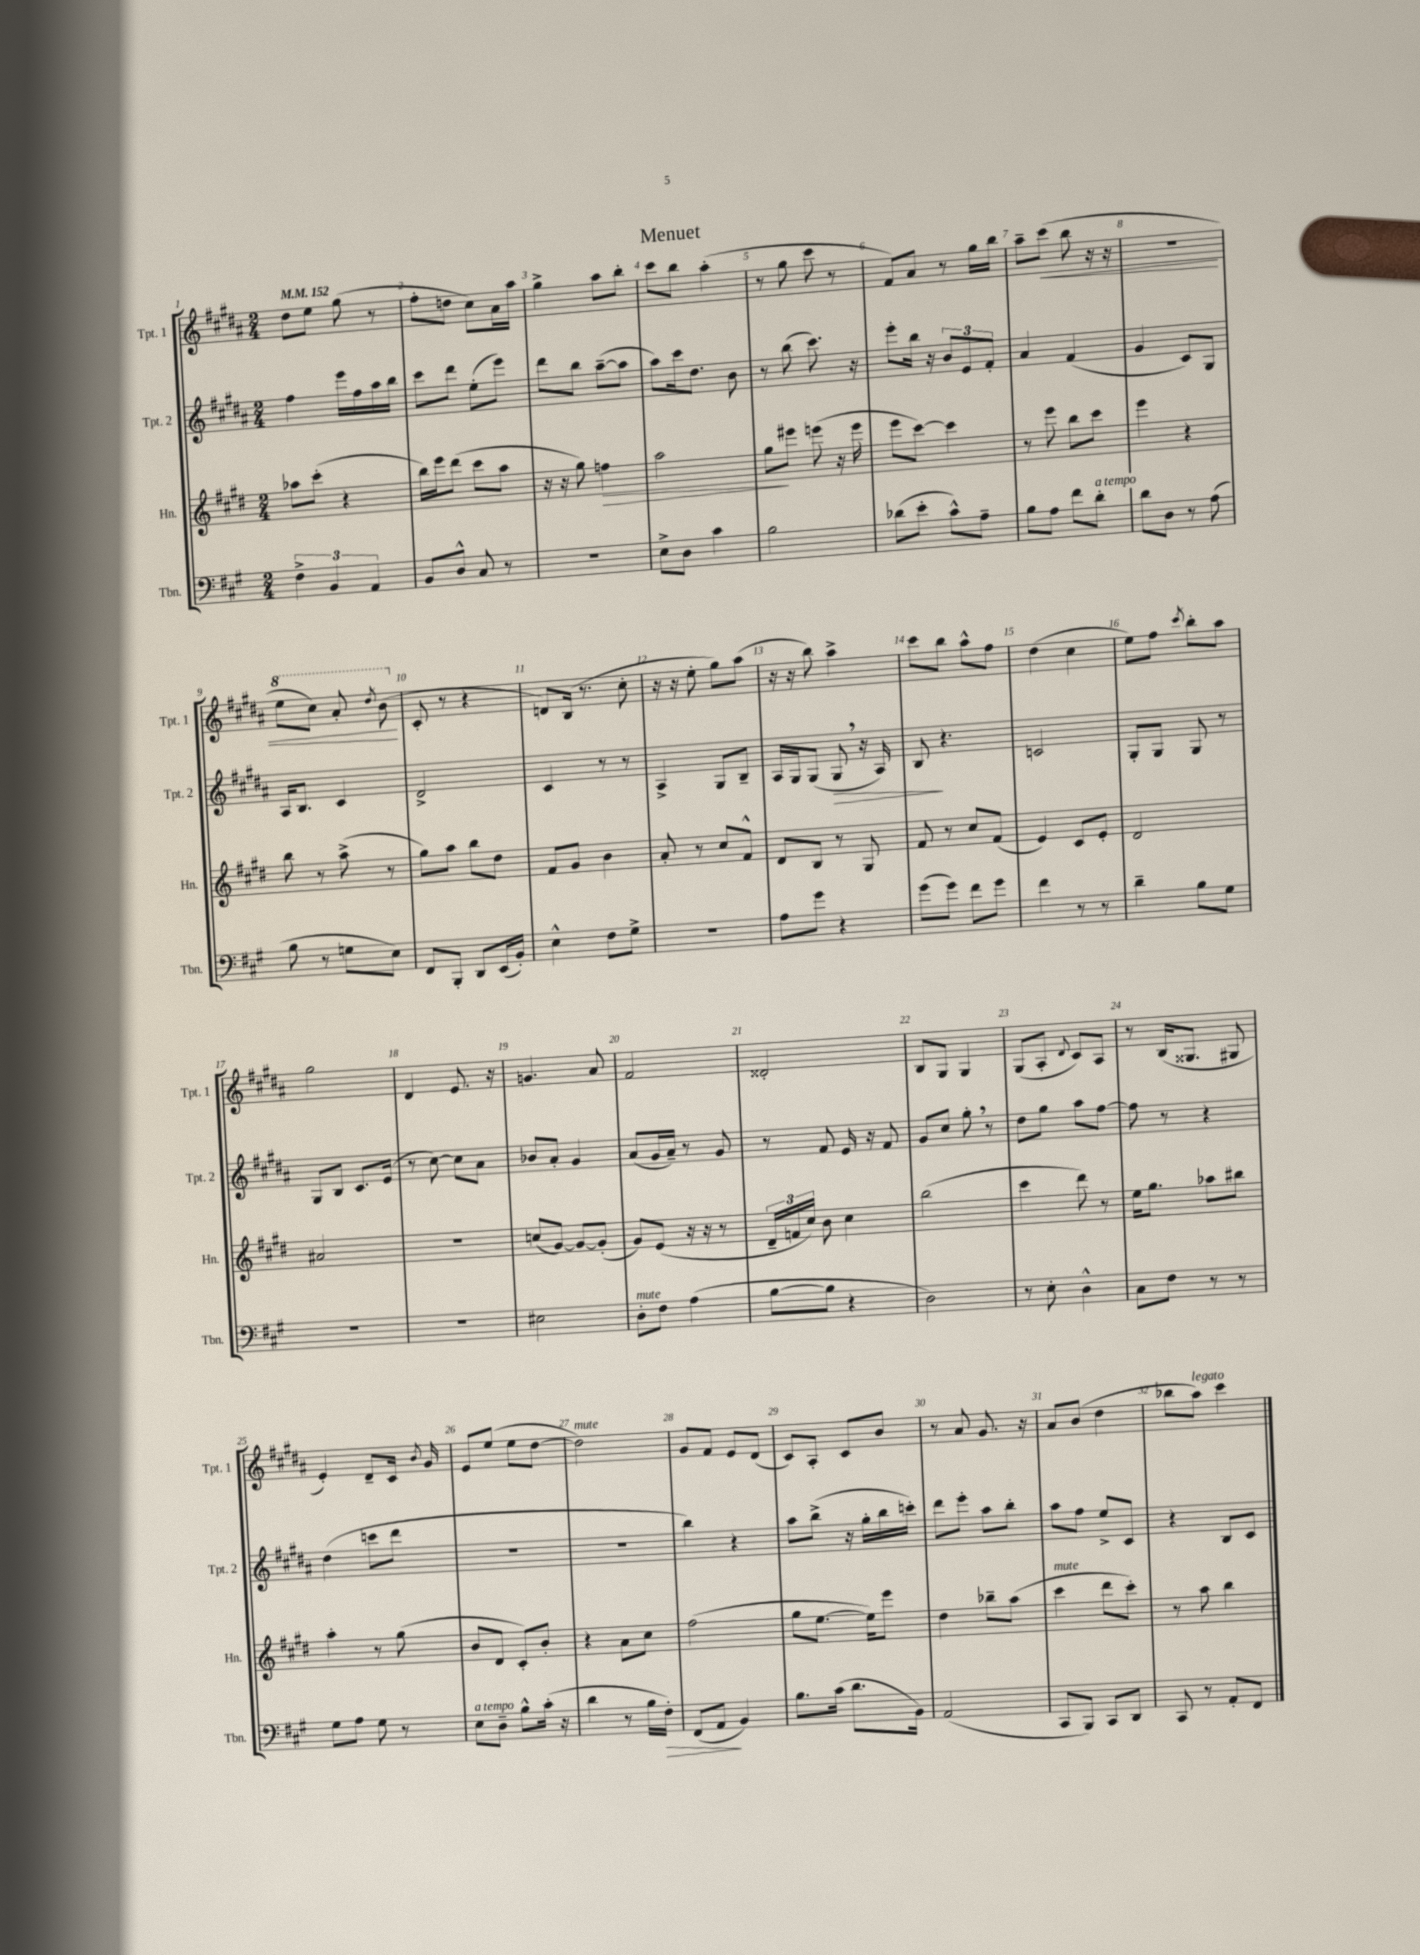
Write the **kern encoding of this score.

**kern	**kern	**kern	**kern
*staff4	*staff3	*staff2	*staff1
*clefF4	*clefG2	*clefG2	*clefG2
*k[f#c#g#]	*k[f#c#g#d#]	*k[f#c#g#d#a#]	*k[f#c#g#d#a#]
*M2/4	*M2/4	*M2/4	*M2/4
*MM152	*MM152	*MM152	*MM152
6F#^	8aa-	4ff#	8dd#
.	(8ccc#'	.	8ee
6BB	.	.	.
.	4r	16eee	(8gg#
.	.	16ff#	.
6AA	.	.	.
.	.	16aa#	8r
.	.	16bb	.
=	=	=	=
8BB	16bb)	8ccc#	8ff#'
.	16eee	.	.
8D^^	(8ddd#	8ddd#	8dd
8C#	8ccc#	(8ee'	8cc#)
8r	8aa	8eee)	16a#
.	.	.	16aa#
=	=	=	=
2r	16r	8ddd#	4gg#^
.	16r	.	.
.	8gg#)	8bb	.
.	4ff	([8aa#~	8aa#
.	.	8aa#]	8bb'
=	=	=	=
8E^	2aa	8aa#)	8ccc#
8D	.	16ccc#	8bb
.	.	8.dd#	.
4c#	.	.	(4aa#'
.	.	8b	.
=	=	=	=
2B	8gg#	8r	8r
.	8eee#	(8bb	8gg#
.	(8eee	8.ccc#)	8ccc#
.	16r	.	8r
.	16eee	16r	.
=	=	=	=
(8d-	8eee	8eee'	8f#)
8e'	[8ccc#)	16bb	8a#
.	.	16r	.
8c#^^)	4ccc#]	12b	8r
.	.	12e	.
8A~	.	.	16gg#
.	.	12f#'	.
.	.	.	16bb
=	=	=	=
8B	8r	4a#	8aa#~
8A	8eee	.	(8ccc#
8f#	8bb	(4f#	8bb
8d'	8ccc#	.	16r
.	.	.	16r
=	=	=	=
8d	4eee	4g#	2r
8D	.	.	.
8r	4r	8c#)	.
(8A	.	8G#	.
=	=	=	=
8B	8bb	16A#	8eee
.	.	8.B	.
8r	8r	.	8ccc#)
8G	(8aa^	4c#	8aa#'
.	.	.	8qddd#
8E)	8r	.	(8bb
=	=	=	=
8FF#	8gg#)	2d#^	8c#'
8BBB'	8aa	.	8r
8DD	8bb	.	4r
(16EE	8dd#	.	.
16BB')	.	.	.
=	=	=	=
4E^^	8f#	4c#	8d)
.	8g#	.	(16B
.	.	.	8.r
8F#	4b	8r	.
8G#^	.	8r	8cc#'
=	=	=	=
2r	8a'	4A#^	16r
.	.	.	16r
.	8r	.	8ee'
.	8cc#	8G#	8gg#)
.	8f#^^	8B~	(8aa#
=	=	=	=
8A	8d#	16A#	16r
.	.	16G#	16r
8g#	8B	(8G#	8bb)
4r	8r	8G#	4aa#^
.	8G#	16r	.
.	.	16A#)	.
=	=	=	=
(8g#	8f#	8B	8ccc#
8g#)	8r	4.r	8bb
8f#	8cc#	.	8aa#^^
8g#	(8f#	.	8ff#
=	=	=	=
4f#	4e)	2c	(4dd#
8r	8c#	.	4cc#
8r	8e'	.	.
=	=	=	=
4d~	2d#	8G#'	8ee)
.	.	8G#	8ff#
.	.	.	8qccc#
8B	.	8G#	8bb'
8G#	.	8r	8aa#
=	=	=	=
2r	2a#	8G#	2gg#
.	.	8B	.
.	.	8.c#	.
.	.	(16e	.
=	=	=	=
2r	2r	8r	4d#
.	.	[8cc#)	.
.	.	8cc#]	8.e
.	.	8a#	.
.	.	.	16r
=	=	=	=
2E#	(8cc	8b-	4.g
.	[8g#)	8a#'	.
.	8g#_	4g#	.
.	(8g#']	.	8a#
=	=	=	=
8D'	8g#)	(8a#	2f#
8F#	(8e	16g#	.
.	.	16a#~)	.
(4A	16r	8r	.
.	16r	.	.
.	8r	8g#	.
=	=	=	=
[8B	24d#~	8r	2d##'
.	24f	.	.
.	24cc#)	.	.
8B]	8b	8f#	.
4r	4cc#	16e	.
.	.	16r	.
.	.	8f#	.
=	=	=	=
2D)	(2bb	8g#	8B
.	.	8cc#	8G#
.	.	8gg#'	4G#
.	.	8r	.
=	=	=	=
8r	4ccc#	8dd#	(8G#
8E'	.	8gg#	8A#'
.	.	.	8qqd#
4D^^	8ddd#)	8aa#	8c#)
.	8r	[8ff#	8A#
=	=	=	=
8C#	16ee	8ff#]	8r
.	8.gg#	.	.
8F#	.	8r	(16B
.	.	.	8.G##
8r	8aa-	4r	.
8r	8bb#	.	8G#
=	=	=	=
8G#	4aa'	(4dd#	4e')
8A	.	.	.
8G#	8r	8ccc	8d#~
8r	(8gg#	8ddd#	16c#
.	.	.	8qb
.	.	.	16g#
=	=	=	=
8E	8b	2r	8e
8D~	8d#	.	(8ee
8B^^	8c#')	.	8ee
(16c#'	8b'	.	[8dd#
16r	.	.	.
=	=	=	=
4d	4r	2r	2dd#])
8r	8a	.	.
16B	8cc#	.	.
16F#')	.	.	.
=	=	=	=
(8FF#	(2ff#	4bb)	8g#
8AA	.	.	8f#
4BB)	.	4r	8e
.	.	.	(8d#
=	=	=	=
8.B	8gg#	8aa#	8c#)
.	[8.ee	(8bb^	8A#'
(16c#	.	.	.
8.d	.	16r	8c#
.	16ee])	16gg#'	.
.	8eee	16bb	8b
16BB)	.	16ccc')	.
=	=	=	=
(2AA	4dd#	8ddd#	8r
.	.	8eee'	8a#
.	8bb-~	8aa#	8.g#
.	(8aa	8bb'	.
.	.	.	16r
=	=	=	=
8CC#	4ccc#	8aa#	8a#
8BBB)	.	8ff#	(8b
8CC#	8ddd#	8ee^	4dd#
8DD	8ccc#')	8c#	.
=	=	=	=
8CC#	8r	4r	8bb-
8r	8aa	.	8aa#)
8AA'	4bb	8B	4ccc#
8FF#	.	8c#	.
==	==	==	==
*-	*-	*-	*-
